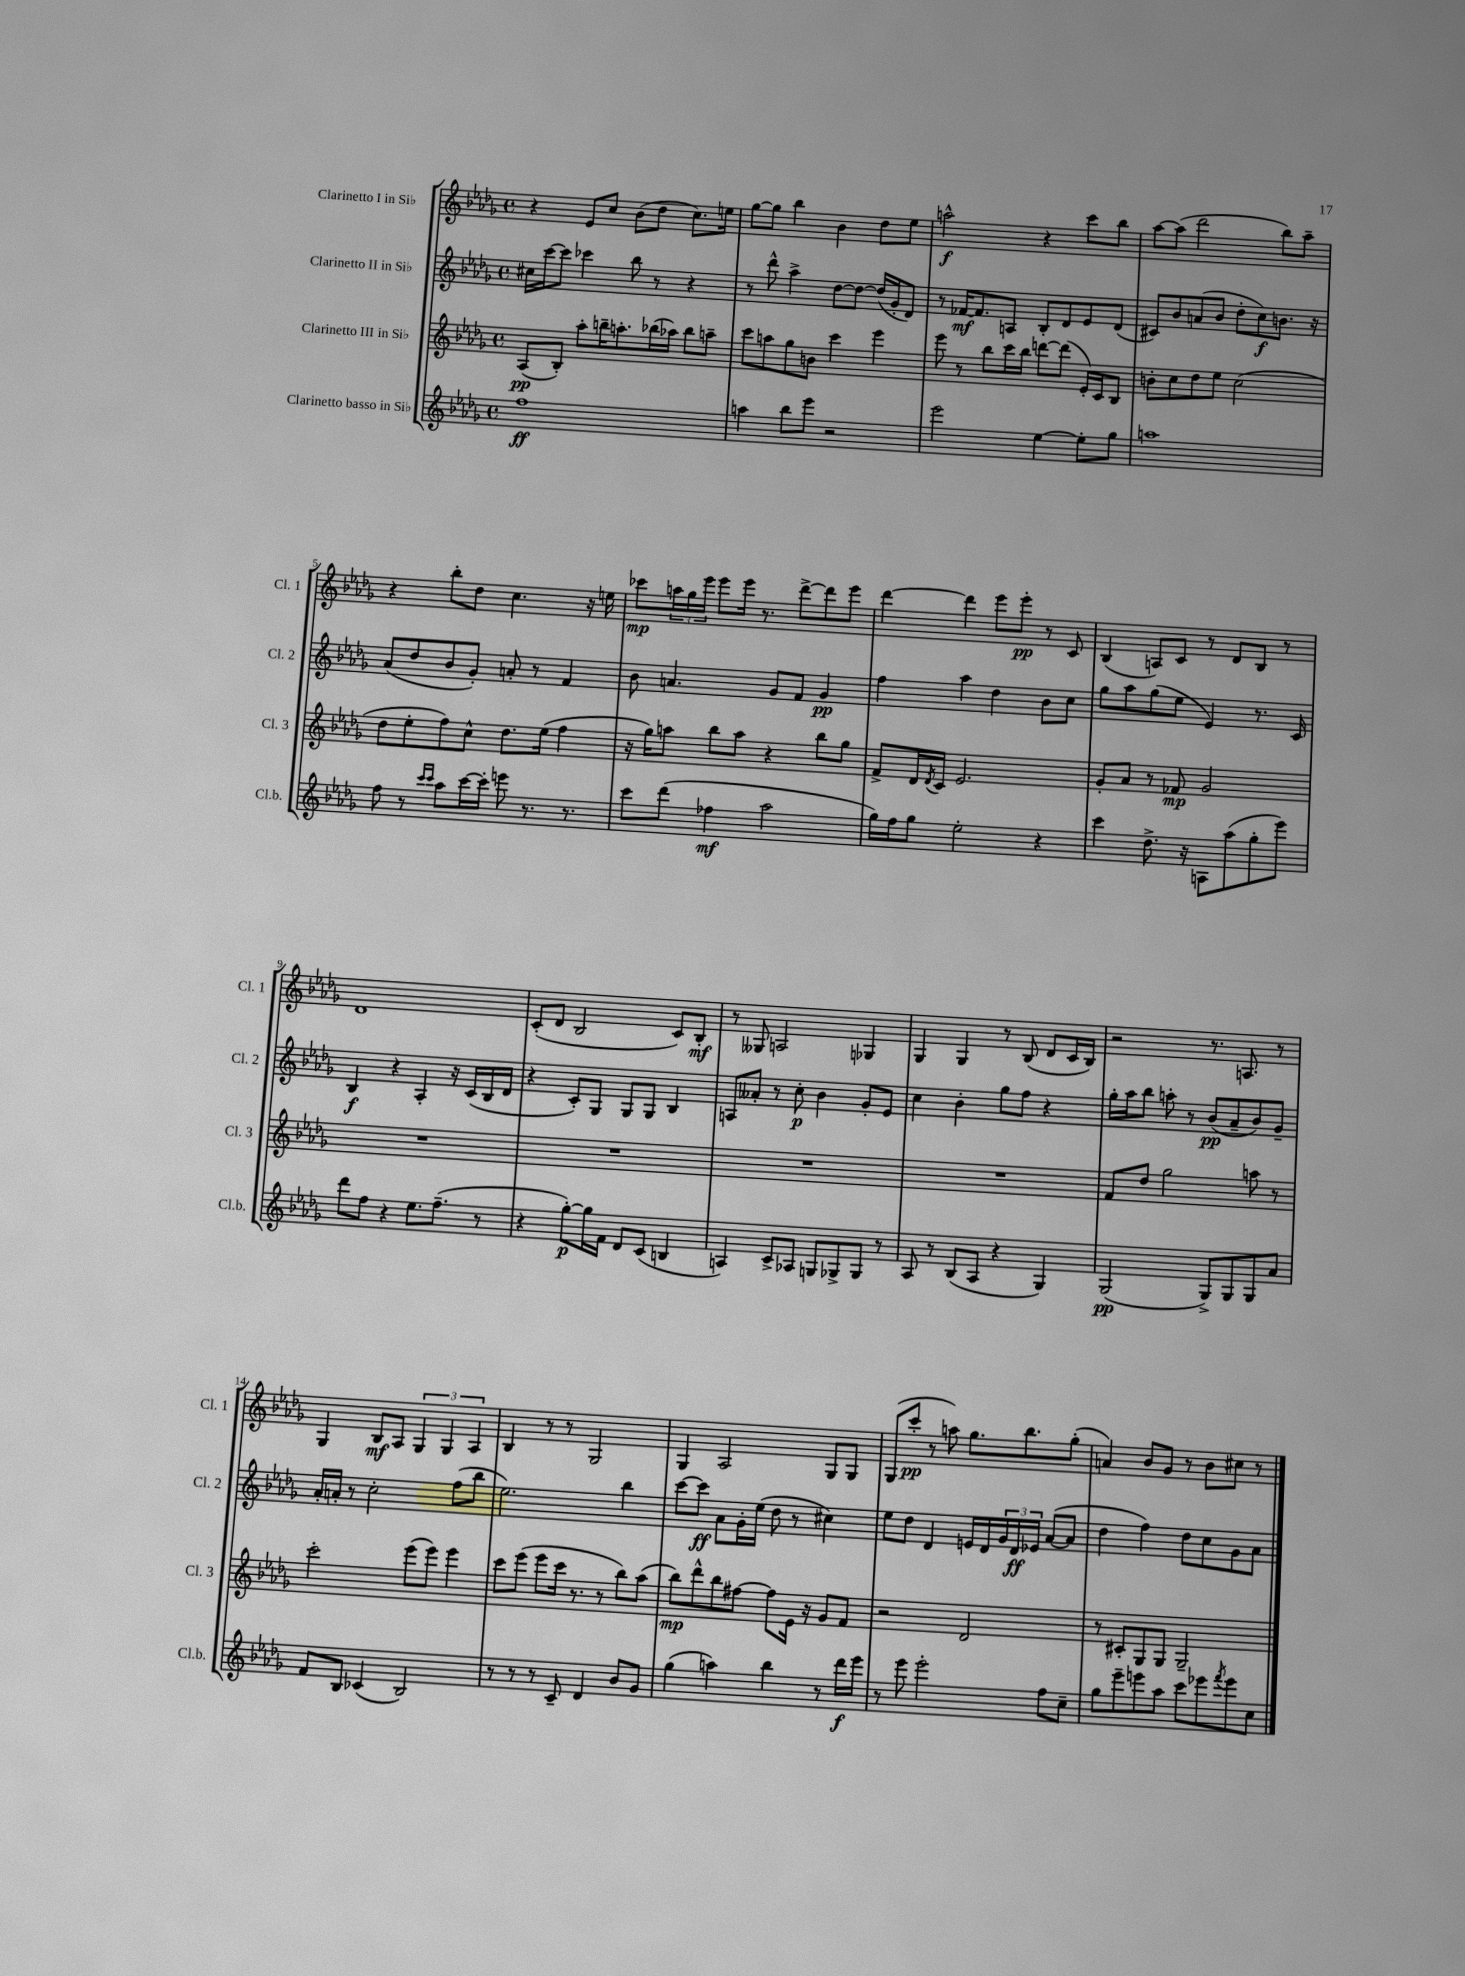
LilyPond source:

<<
\new StaffGroup <<
\new Staff = "s0" \with { instrumentName = "Clarinetto I in Sib" shortInstrumentName = "Cl. 1" } {
    \clef treble \key des \major \defaultTimeSignature \time 4/4
    r4 ees'8 c''8 bes'8( des''8 c''8.) e''16 |
    ges''8~ ges''8 bes''4 bes'4 des''8 ees''8 |
    a''2-^\f r4 c'''8 bes''8 |
    aes''8~ aes''8( des'''2 bes''8) aes''8-- |
    r4 bes''8-. des''8 c''4. r16 e''16 |
    ces'''8\mp \tuplet 3/2 { a''16 ges''16 ees'''16 } ees'''8 ees'''16 r8. des'''8~-> des'''8 ees'''8 |
    des'''4~ des'''4 ees'''8 ees'''8-.\pp r8 c'8 |
    bes4( a8) c'8 r8 des'8 bes8 r8 |
    des'1 |
    c'8-.( des'8 bes2 c'8) bes8-.\mf |
    r8 geses8 a2 ges4 |
    ges4 ges4 r8 bes8( des'8 c'16 bes16) |
    r2 r8. a8. r8 |
    ges4 bes8\mf aes8 \tuplet 3/2 { ges4 ges4 aes4 } |
    bes4 r8 r8 ges2 |
    ges4 aes2 ges8 ges8 |
    ges8( c'''8-.\pp r8 a''8) ges''8. bes''8. ges''8-.( |
    a'4) bes'8 ges'8 r8 bes'8 cis''8 r8 \bar "|." |
}
\new Staff = "s1" \with { instrumentName = "Clarinetto II in Sib" shortInstrumentName = "Cl. 2" } {
    \clef treble \key des \major \defaultTimeSignature \time 4/4
    cis''16 c'''16~ c'''8 ces'''4 bes''8 r8 r4 |
    r8 des'''8-^ aes''4-> des''8~ des''8~ des''16( ges'16-. des'8) |
    r8 fes'16~\mf fes'8. a8 bes8-. des'8 ees'8 des'8( |
    cis'8) bes'8 a'8( bes'8 des''8-. c''8\f) b'8. r16 |
    aes'8( des''8 bes'8 ges'8-.) a'8-. r8 f'4 |
    bes'8 a'4. ges'8 f'8 ges'4\pp |
    f''4 aes''4 des''4 bes'8 c''8 |
    ges''8 aes''8 ges''8( ees''8 ees'4) r8. c'16 |
    bes4\f r4 aes4-. r16 c'16( bes16 des'16 |
    r4 c'8-.) ges8 ges8 ges8 bes4 |
    a8 aeses'8-. r8 c''8-.\p bes'4 ges'8-. ees'8 |
    c''4 bes'4-. ges''8 f''8 r4 |
    ges''16-. aes''16 bes''8 a''8-. r8 bes'8\pp( aes'8-- bes'8) ges'8-- |
    aes'16-. a'16-. r8 c''2-. f''8( bes''8 |
    ees''2.) bes''4 |
    c'''8~ c'''8\ff aes'8 ges'16-. ees''16( des''8 r8 cis''4) |
    ees''8 des''8 des'4 e'16 des'16 \tuplet 3/2 { ges'16 des'16\ff ees'16 } aes'8~( aes'8 |
    des''4 f''4) des''8 c''8 ges'8 aes'8 \bar "|." |
}
\new Staff = "s2" \with { instrumentName = "Clarinetto III in Sib" shortInstrumentName = "Cl. 3" } {
    \clef treble \key des \major \defaultTimeSignature \time 4/4
    aes8\pp( bes8-.) aes''8-. b''16-- a''8.-. bes''16( aes''16) bes''8 a''8-- |
    c'''8 a''8 ges''8 b'8 c'''4 ees'''4 |
    ees'''8 r8 bes''8 c'''16 bes''16 d'''8~ d'''8( ees'16-.) c'16 bes8 |
    b'8-. c''8 des''8 ees''8 c''2( |
    des''8 ees''8-. f''8) c''8-^ des''8. ees''16( f''4 |
    r16 ges''16) a''8 bes''8 a''8 r4 bes''8 ges''8 |
    f'8-> des'16 \acciaccatura { des'8 } c'16 ees'2. |
    ges'8-. aes'8 r8 fes'8\mp ges'2 |
    R1 |
    R1 |
    R1 |
    R1 |
    f'8 des''8 ges''2 a''8 r8 |
    c'''2-. ees'''8( ees'''8) ees'''4 |
    c'''8 ees'''8( ees'''8 c'''16 r8. r8 bes''8) aes''8( |
    bes''8\mp) des'''8-^ bes''8 fis''8~ fis''8 ees'16 r16 ges'8 f'8 |
    r2 des'2 |
    r8 cis'8-. ges8 ges8 ges2-- \bar "|." |
}
\new Staff = "s3" \with { instrumentName = "Clarinetto basso in Sib" shortInstrumentName = "Cl.b." } {
    \clef treble \key des \major \defaultTimeSignature \time 4/4
    f''1\ff |
    a''4 bes''8 ees'''8 r2 |
    ees'''2 ees''4~ ees''8-. ges''8 |
    a''1 |
    f''8 r8 \grace { c'''16 c'''16 } aes''8 c'''16~ c'''16-. e'''8 r8. r8. |
    c'''8 des'''8( fes''4\mf aes''2 |
    ges''16) f''16 ges''8 ees''2-. r4 |
    c'''4 des''8.-> r16 a8 aes''8( ges''8-. ees'''8) |
    des'''8 f''8 r4 ees''8. f''8.--( r8 |
    r4 ges''8~-.\p) ges''16 f'16 des'8 c'8( b4 |
    a4) c'8-> aes8 g8 ges8-> ges8 r8 |
    aes8 r8 bes8( aes8 r4 ges4) |
    ges2\pp( ges8->) ges8 ges8 aes'8 |
    f'8 bes8 ces'4( bes2) |
    r8 r8 r8 c'8-- des'4 bes'8 ges'8 |
    ges''4( a''4) bes''4 r8 des'''16\f ees'''16 |
    r8 ees'''8 ees'''2-. f''8 c''8-- |
    ges''8 ees'''8-- e'''8 aes''8 c'''8 ees'''8 \acciaccatura { f'''8 } ees'''8 c''8 \bar "|." |
}
>>
>>
